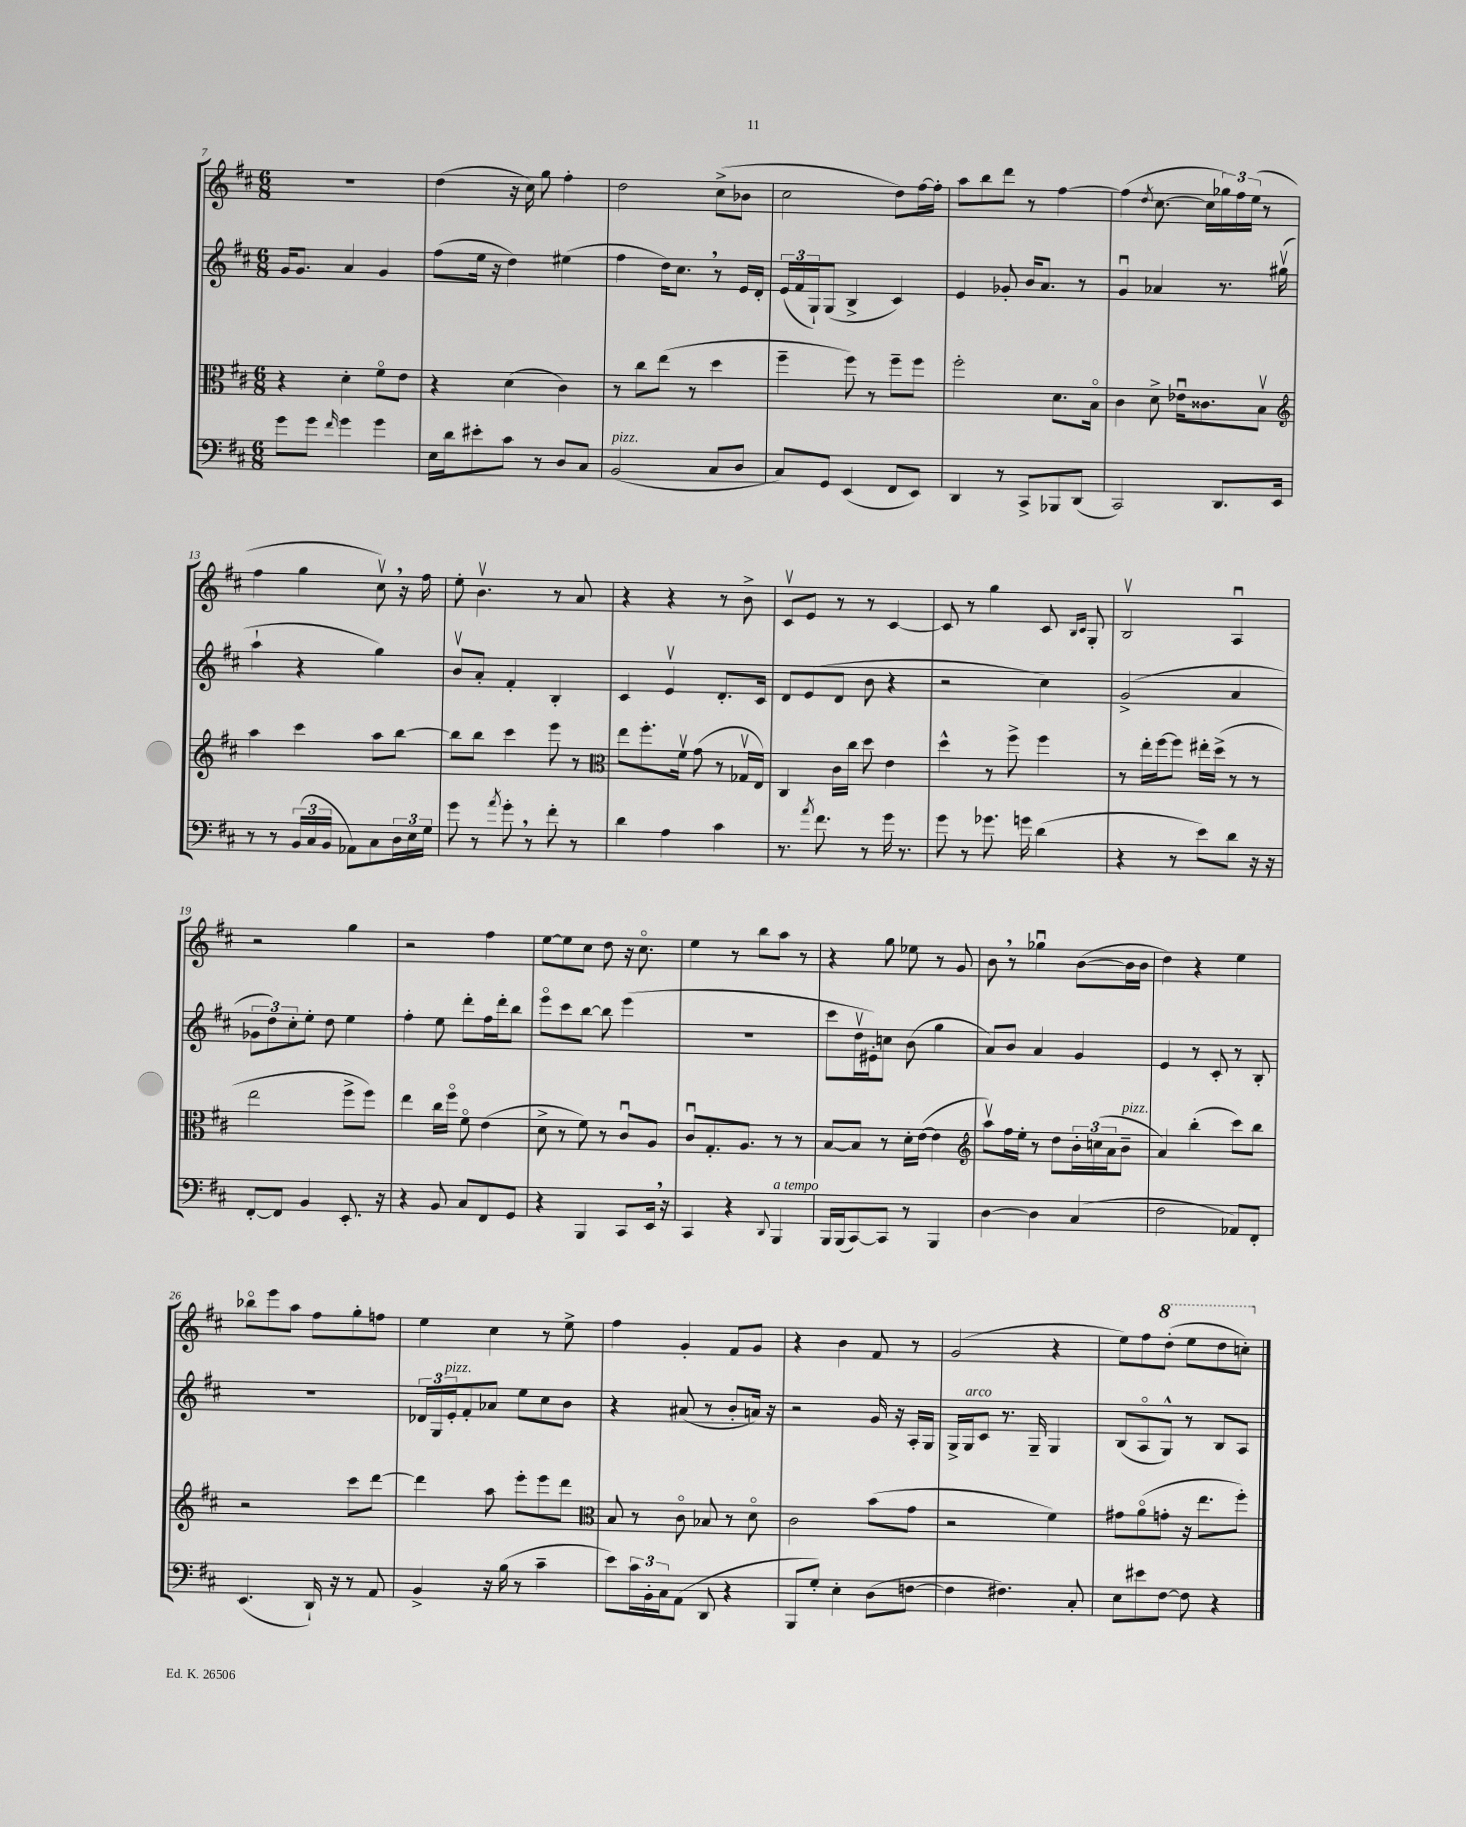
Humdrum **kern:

**kern	**kern	**kern	**kern
*part4	*part3	*part2	*part1
*staff4	*staff3	*staff2	*staff1
*clefF4	*clefC3	*clefG2	*clefG2
*k[f#c#]	*k[f#c#]	*k[f#c#]	*k[f#c#]
*M6/8	*M6/8	*M6/8	*M6/8
=7	=7	=7	=7
8g\L	4r	16g/KL	2.r
.	.	8.g/J	.
8g\J	.	.	.
16qqf#/	.	.	.
4g\	4d'\	4a/	.
4g\	8f#\L	4g/	.
.	8e\J	.	.
=8	=8	=8	=8
16E\LL	4r	(8ff#\L	(4dd\
16d\J	.	.	.
8e#X'\	.	16ee\Jk	.
.	.	16r	.
8c#\J	(4d\	4dd\)	16r
.	.	.	16cc#\)
8r	.	.	8gg\
8D/L	4c#\)	(4ee#X\	4ff#'\
8C#/J	.	.	.
=9	=9	=9	=9
!LO:TX:a:i:t=pizz.	!	!	!
(2BB/	8r	4ff#\	2dd\
.	8cc#\L	.	.
.	(8ee\J	16dd\KL)	.
.	.	8.cc#,\J	.
.	8r	.	.
8C#/L	4dd\	8r	(8cc#^\L
8D/J	.	16e/LL	8b-X\J
.	.	16d'/JJ	.
=10	=10	=10	=10
8C#/L)	4ff#~\	(24e/LL	2cc#\
.	.	24f#/	.
.	.	24G`/J)	.
8GG/J	.	(8G/J	.
(4EE/	8ff#\)	4B^/	.
.	8r	.	.
8FF#/L	8ff#~\L	4c#/)	8dd\L)
8EE/J)	8ff#\J	.	[16ff#\L
.	.	.	16ff#'\JJ]
=11	=11	=11	=11
4DD/	2ff#'\	4e/	8aa\L
.	.	.	8bb\
8r	.	8g-X'/	8ddd\J
8CC#^/L	.	16b/KL	8r
.	.	8.a/J	.
8BBB-X/	8.d\L	.	[4ff#\
(8DD/J	.	8r	.
.	16B\Jk	.	.
=12	=12	=12	=12
2CC#/)	4c#\	4gu/	(4ff#\]
.	.	.	8qdd/
.	8d^\	4a-X/	[8.cc#\
.	16e-Xu\KL	.	.
.	8.c##X\	.	16cc#\LL]
8.DD/L	.	8.r	24gg-X\)
.	.	.	24ff#\
.	.	.	(24ee\JJ
.	8Bv\J	.	8r
16EE/Jk	.	(16gg#Xv\	.
!!LO:LB:g=z
=13	=13	=13	=13
*	*clefG2	*	*
8r	4aa\	4aa`\	4ff#\
8r	.	.	.
(24BB/LL	4ccc#\	4r	4gg\
24C#/	.	.	.
24BB/JJ	.	.	.
8AA-X\L)	.	.	.
8C#\	8aa\L	4gg\)	8cc#v,\)
24D\L	[8bb\J	.	16r
24E\	.	.	.
.	.	.	16ff#\
24G\JJ	.	.	.
=14	=14	=14	=14
8g\	8bb\L]	8bv/L	8ee'\
8r	8bb\J	8a'/J	4.bv\
8qa/	.	.	.
8g',\	4ccc#\	4f#'/	.
8r	.	.	.
8f#'\	8eee\	4B'/	8r
8r	8r	.	8a/
=15	=15	=15	=15
*	*clefC3	*	*
4d\	8ee\L	4c#/	4r
.	8.ff#'\	.	.
4A\	.	4ev/	4r
.	16f#v\Jk	.	.
.	(8g\	.	.
4c#\	8r	8.d'/L	8r
.	16G-Xv/LL	.	8b^\
.	16E/JJ)	16c#/Jk	.
=16	=16	=16	=16
8.r	4C#/	8d/L	8c#v/L
.	.	(8e/	8e/J
8qa/	.	.	.
8.f#\	.	.	.
.	16c#\LL	8d/J	8r
.	16cc#\JJ	.	.
8r	8dd\	8b\	8r
16g\	4e\	4r	[4c#/
8.r	.	.	.
=17	=17	=17	=17
8g\	4dd^^\	2r	8c#/]
8r	.	.	8r
8.g-X\	8r	.	4gg\
.	8ff#^\	.	.
16gn\	.	.	.
(4d\	4ff#\	4cc#\)	8c#/
.	.	.	16qqB/LL
.	.	.	16qqc#/JJ
.	.	.	8G'/
=18	=18	=18	=18
4r	8r	(2g^/	2Bv/
.	16ee'\LL	.	.
.	[16ff#\J	.	.
8r	8ff#\J]	.	.
8e\L)	16ee#X'\LL	.	.
.	(16dd^\JJ	.	.
8d\J	8r	4a/	4Au/
16r	8r	.	.
16r	.	.	.
!!LO:LB:g=z
=19	=19	=19	=19
[8FF#'/L	2ee\	12g-X\L	2r
.	.	12dd\)	.
8FF#/J]	.	.	.
.	.	12cc#'\	.
4BB/	.	8ee'\J	.
.	.	8dd\	.
8.EE'/	8ff#^\L	4ee\	4gg\
.	8ff#\J)	.	.
16r	.	.	.
=20	=20	=20	=20
4r	4ee\	4ff#'\	2r
8BB/	16cc#\LL	8ee\	.
.	16ff#\JJ	.	.
8C#/L	8f#\	8ddd'\L	.
8FF#/	(4e\	16ff#\L	4ff#\
.	.	16ddd'\J	.
8GG/J	.	8bb\J	.
=21	=21	=21	=21
4r	8d^\	8eee\L	[8ee\L
.	8r	8ccc#\	8ee\]
4BBB/	8f#\)	[8bb\J	8cc#\J
.	8r	8bb\]	8dd\
8CC#/L	8c#u/L	(4eee\	16r
.	.	.	8.cc#\
16EE,/Jk	8A/J	.	.
16r	.	.	.
=22	=22	=22	=22
4CC#/	8c#u/L	2.r	4ee\
.	8.G'/	.	.
4r	.	.	8r
.	8.A/J	.	.
.	.	.	8bb\L
8qqDD/	.	.	.
!LO:TX:a:i:t=a tempo	!	!	!
4BBB/	8r	.	8aa\J
.	8r	.	8r
=23	=23	=23	=23
16BBB/LL	[8B/L	8ccc#\L	4r
(16BBB/J	.	.	.
[8CC#/)	8B/J]	16ddv\L	.
.	.	16e#X'\J)	.
8CC#/J]	8r	8ccn\J	8gg\
8r	16d'\LL	(8b\	8ee-X\
.	([16e\JJ	.	.
4BBB/	4e\]	4gg\	8r
.	.	.	8g/
=24	=24	=24	=24
*	*clefG2	*	*
[4D\	8aav\L)	8a/L)	8b,\
.	16ff#\L	8b/J	8r
.	16ee'\JJ	.	.
4D\]	8r	4a/	4gg-Xu\
.	8dd\L	.	.
(4C#/	24b'\L	4g/	([8b\L
.	(24ccn\	.	.
.	24a\J	.	.
!	!LO:TX:a:i:t=pizz.	!	!
.	8b~\J	.	16b\L]
.	.	.	16b\JJ
=25	=25	=25	=25
2F#\	4a/)	4e/	4dd\)
.	(4bb'\	8r	4r
.	.	8c#'/	.
8AA-X/L)	8ccc#\L)	8r	4ee\
8FF#'/J	8bb\J	8B'/	.
!!LO:LB:g=z
=26	=26	=26	=26
(4.EE/	2r	2.r	8bb-X\L
.	.	.	8eee\
.	.	.	8aa\J
16DD`/)	.	.	8ff#\L
16r	.	.	.
8r	8ccc#\L	.	8gg'\
8AA/	[8ddd\J	.	8ffn\J
=27	=27	=27	=27
4BB^/	4ddd\]	24d-X/LL	4ee\
.	.	24G/	.
!	!	!LO:TX:a:i:t=pizz.	!
.	.	24e'/J	.
.	.	8f#'/	.
16r	8aa\	8a-X/J	4cc#\
(16B\	.	.	.
8r	8eee'\L	8ee\L	.
4c#~\	8eee\	8cc#\	8r
.	8ddd\J	8b\J	8ee^\
=28	=28	=28	=28
*	*clefC3	*	*
8e\L)	8B/	4r	4ff#\
24c#\L	8r	.	.
24BB'\	.	.	.
24C#\J	.	.	.
(8AA\J	8c#\	(8a#X/	4g'/
8DD/	8B-X/	8r	.
4r	8r	8b'/L	8f#/L
.	8d\	16an/Jk)	8g/J
.	.	16r	.
=29	=29	=29	=29
8BBB/L	2c#\	2r	4r
8G'/J)	.	.	.
4E'\	.	.	4b\
(8D\L	(8b\L	16g/	8f#/
.	.	16r	.
[8Fn\J	8g\J	16A'/LL	8r
.	.	16G/JJ	.
=30	=30	=30	=30
4F\]	2r	16G^/LL	(2g/
!	!	!LO:TX:a:i:t=arco	!
.	.	16G/J	.
.	.	8c#/J	.
4.F#X\)	.	8.r	.
.	.	16G~/	.
.	4f#\)	4G/	4r
8C#'/	.	.	.
=31	=31	=31	=31
8E\L	8g#X\L	(8B/L	8ee\L)
8e#X\	(8a\	8A/	8ff#\
*	*	*	*8va
[8F#\J	8gn'\J	8G^^/J)	(8ddd'\J
8F#\]	16r	8r	8eee\L
.	8.ee\L	.	.
4r	.	8B/L	8ddd\
.	8ff#'\J)	8A/J	8cccn'\J)
*	*	*	*X8va
==	==	==	==
*-	*-	*-	*-
